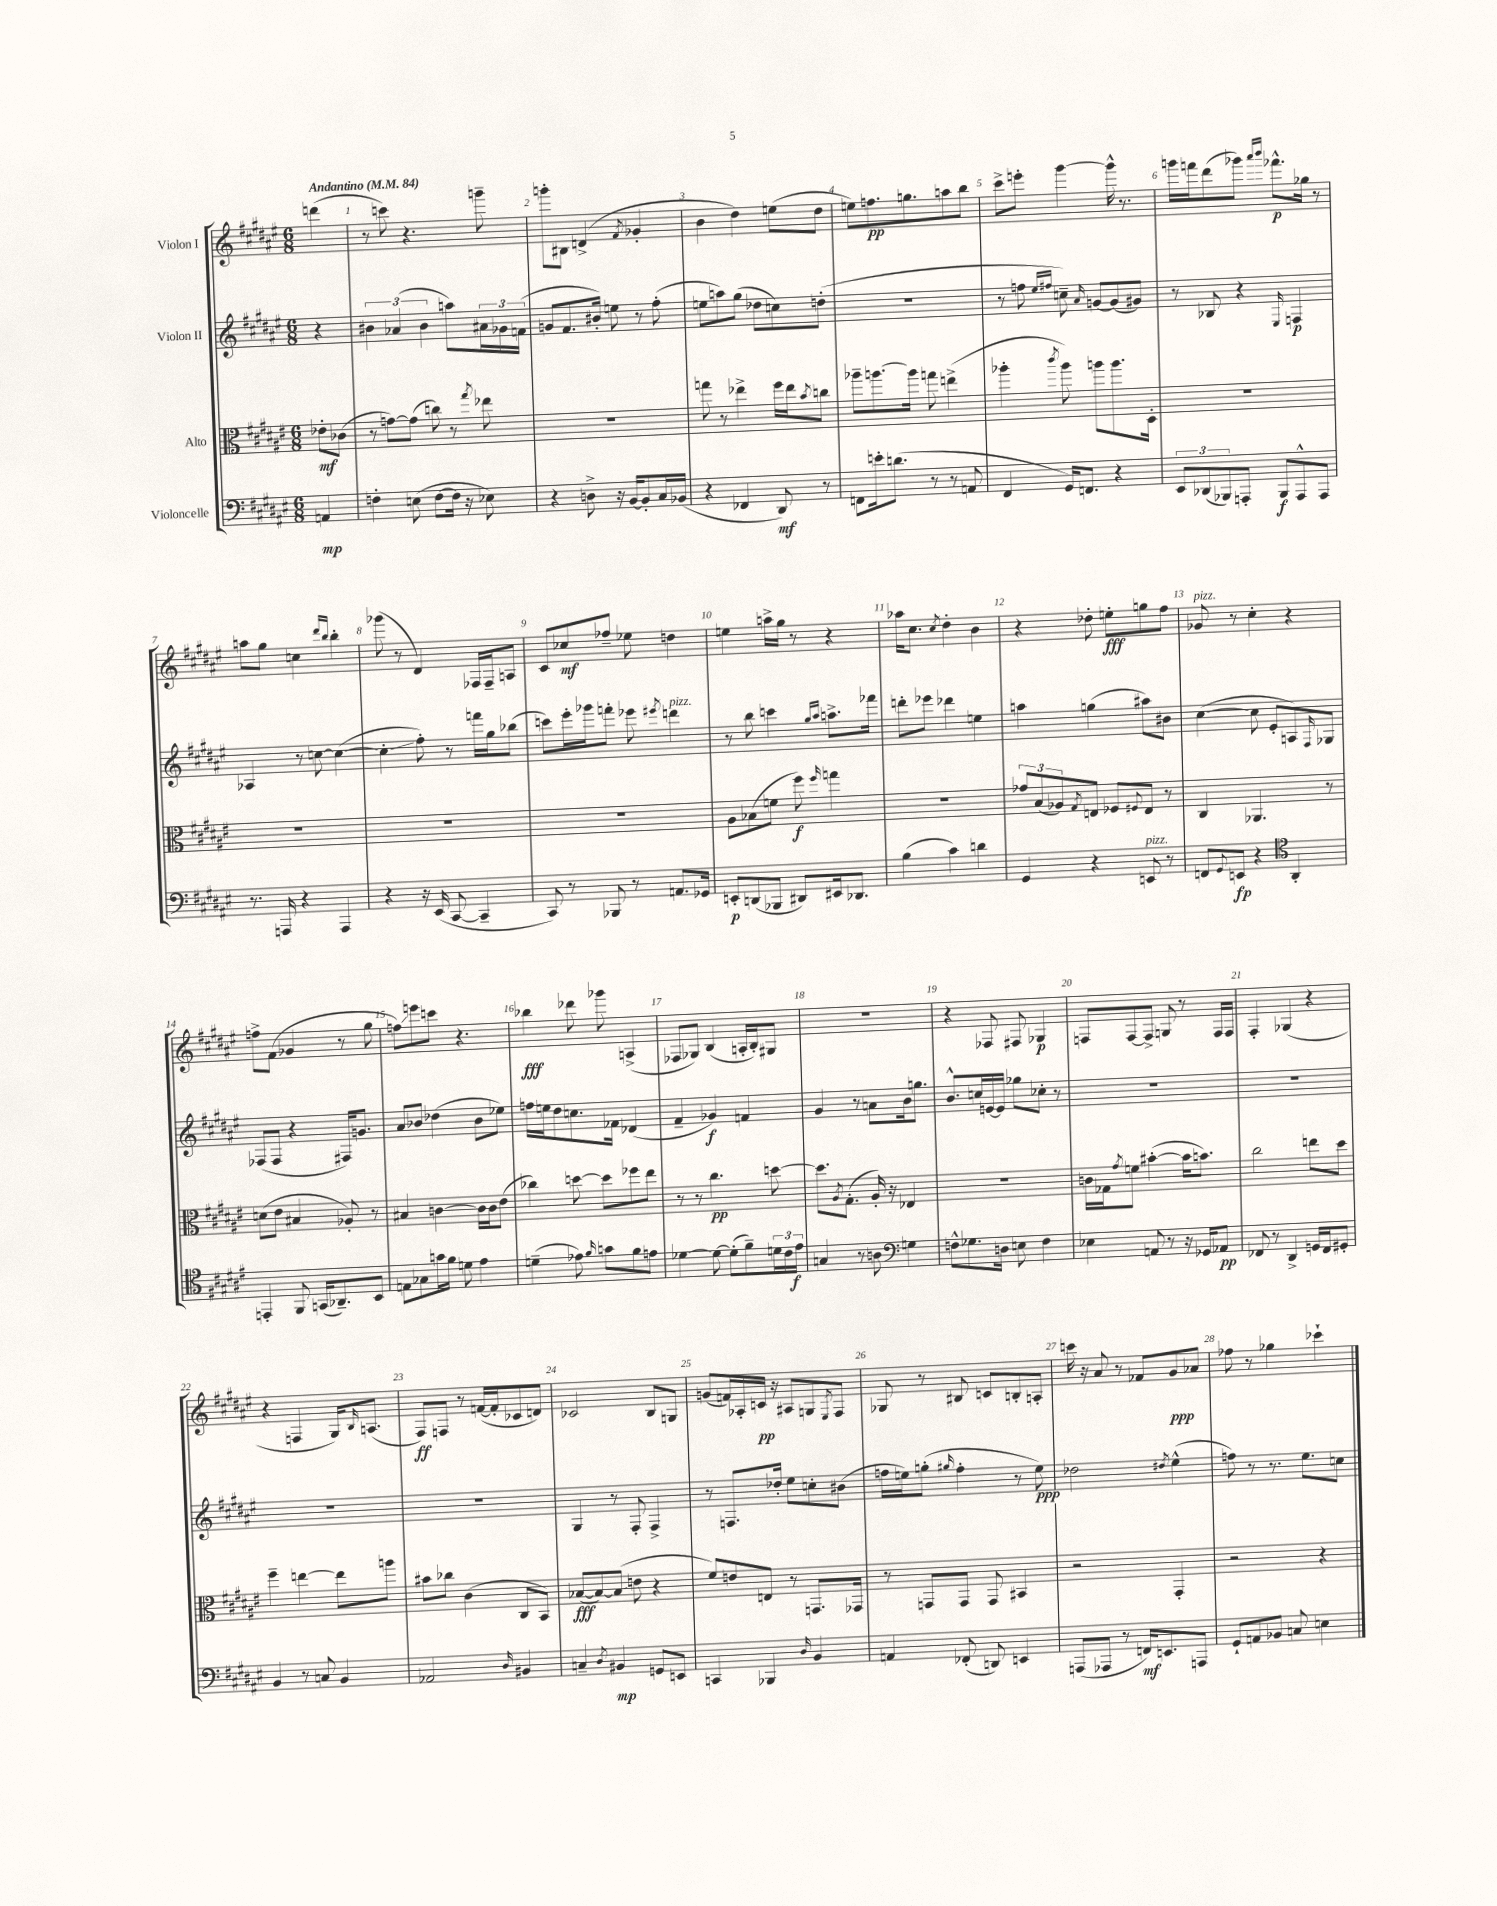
<<
\new StaffGroup <<
\new Staff = "s0" \with { instrumentName = "Violon I" } {
    \clef treble \key fis \major \numericTimeSignature \time 6/8 \partial 4 \tempo "Andantino" 4 = 84
    d'''4( |
    r8 c'''8) r4. g'''8-- |
    g'''8-. bis8 d'4->( \acciaccatura { fis'8 } ges'4-. |
    b'4 dis''4) e''8( dis''8 |
    e''8) f''8.\pp g''8. a''8 b''8 |
    cis'''8-> e'''8-. gis'''4~ gis'''16-^ r8. |
    g'''16 f'''16 dis'''8( ges'''8) \grace { ais'''16 b'''16 } fes'''8.-^\p ges''16 r8 |
    a''8 gis''8 c''4 \grace { dis'''16 b''16 } b''4-. |
    ges'''8( r8 dis'4) fes16 fes16-- a8 |
    cis'8 ces''8\mf fes''8-- ees''8 d''4 |
    e''4 a''16-> gis''16 r8 r4 |
    aes''16 cis''8. \acciaccatura { cis''8 } dis''4-. b'4 |
    r4 des''8-. e''8-.\fff g''8 fis''8 |
    ges'8^\markup { \italic "pizz." } r8 cis''4-. r4 |
    f''8-> fis'8( ges'4 r8 gis''8 |
    f''8\glissando) e'''8 c'''8 r4. |
    bes''4\fff des'''8 ges'''8 a4->( |
    fes8 ges8) b4( a16-. b16-.) gis8 |
    r2. |
    r4 fes8 fis8 ges4\p |
    f8 f8~ f8-> g8 r8 f16 f16 |
    fis4-. ges4( r4 |
    r4 f4 gis16) \grace { b16 } a8.( |
    fis8\ff) f8 r8 f'16~( f'16-. ces'8 d'8) |
    ces'2 b8 g8 |
    g'8( f'16) aes16-. c'16\pp r16 ais8 g8 \acciaccatura { eis8 } fis8 |
    ges8 r8 bis8 c'8 b8-. a8-. |
    c'''16 r16 ais'8 r8 fes'8 gis'8\ppp aes'8 |
    fes''8 r8 ges''4 ces'''4-! \bar "|." |
}
\new Staff = "s1" \with { instrumentName = "Violon II" } {
    \clef treble \key fis \major \numericTimeSignature \time 6/8 \partial 4
    r4 |
    \tuplet 3/2 { bis'4 aes'4( bis'4 } a''8) \tuplet 3/2 { ais'16 ges'16 f'16( } |
    g'8 fis'8. bis'16-.) e''8 r8 fis''8-.( |
    e''8 a''8) gis''8( des''8 c''8) d''8-.( |
    R2. |
    r8 f''8 \grace { eis''16 fis''16 } c''8--) \grace { ais'16 } g'8~ g'8( gis'8) |
    r8 bes8 r4 \grace { eis16 } f4\p |
    aes4 r8 c''8~ c''4~( |
    c''4-.\glissando fis''8-.) r8 f'''16 gis''16 bes''8( |
    c'''8) eis'''16-. ges'''16 f'''8-. ees'''8 \acciaccatura { eis'''8 } d'''4^\markup { \italic "pizz." } |
    r8 b''8 c'''4 \grace { gis''16 ais''16 } a''8.-> fes'''16 |
    d'''8-. ees'''8 des'''4 e''4 |
    a''4 g''4( ais''8) bis'8 |
    cis''4~( cis''8 eis'8-. a8) \grace { fis16 } ges8 |
    fes8( fes8 r4 fis16) g'8. |
    ais'8 bes'8 des''4( bes'8 ees''8) |
    f''16 e''16 dis''8 c''8. fes'16 des'4( |
    fis'4-- ges'4\f) f'4 |
    gis'4 r8 a'8 b'16 g''8. |
    b'8.-^ c''16 e'16~ e'16 ges''8 ces''8-. r8 |
    R2. |
    R2. |
    R2. |
    R2. |
    gis4 r8 fis8-. fis4-> |
    r8 f8. des''16-. eis''8 c''8-. bis'8( |
    f''16 e''16) g''8-.( \grace { gis''16 } f''4-. r8 e''8\ppp) |
    des''2 \acciaccatura { dis''8 } eis''4-^( |
    f''8) r8 r8. eis''8. c''8 \bar "|." |
}
\new Staff = "s2" \with { instrumentName = "Alto" } {
    \clef alto \key fis \major \numericTimeSignature \time 6/8 \partial 4
    ees'8-.\mf ces'8( |
    r8 g'8~) g'8( c''8) r8 \acciaccatura { gis''8 } ees''8 |
    R2. |
    g''8 r8 ees''4-> fis''16 ees''16 \acciaccatura { b'8 } c''8 |
    aes''8-- a''8.~ a''16 g''8 e''4->( |
    aes''4-. \acciaccatura { cis'''8 } aes''8) a''8 a''8. dis16-. |
    R2. |
    R2. |
    R2. |
    R2. |
    ais8 bes8( f'8 fis''8\f) \grace { fis''16 } g''4 |
    R2. |
    \tuplet 3/2 { ges'8 b8( aes8) } \acciaccatura { gis8 } e8 fes8 \appoggiatura { fis8 } e8 r8 |
    cis4 aes,4. r8 |
    d'8( eis'8 bis4 aes8-.) r8 |
    bis4 c'4~ c'16 c'16 eis'8( |
    ces''4) d''8~ d''8 fes''8 eis''8 |
    r8 r8 cis''4.\pp d''8~ |
    d''8. \acciaccatura { ais8 } gis8.-.( ais16-.) r16 ees4 |
    R2. |
    c'16 ges16 \acciaccatura { gis'8 } f'8 bis'4~-.( bis'16 b'8.) |
    cis''2 e''8 dis''8 |
    fis''4-- e''4~ e''8 a''8 |
    bis'8 ces''8 cis'4( cis8 b,8) |
    bes8~\fff( bes8~) bes8\glissando( e'8 r4 |
    fis'8) e'8 e8 r8 g,8. ges,16 |
    r8 g,8 g,8 g,8 bis,4 |
    r2 gis,4-. |
    r2 r4 \bar "|." |
}
\new Staff = "s3" \with { instrumentName = "Violoncelle" } {
    \clef bass \key fis \major \numericTimeSignature \time 6/8 \partial 4
    a,4\mp |
    f4-. e8( f8~ f16 r16 ees8) |
    r4 d8-> r16 b,16~ b,8-. cis16 bes,16( |
    r4 fes,4 dis,8\mf) r8 |
    f,8 e'16-. d'8.( r8 r8 a,8 |
    fis,4 gis,16) f,8. r4 |
    \tuplet 3/2 { eis,8 des,8( bes,,8) } a,,8-. bes,,8\f a,,8-^ a,,8 |
    r8. a,,16 r4 a,,4 |
    r4 r16 eis,16( cis,8~ cis,4-- |
    cis,8) r8 bes,,8 r8 a,8. ges,16 |
    e,8-.\p d,8( bes,,8 dis,8) eis,16 des,8. |
    b4( cis'4) d'4 |
    gis,4 r4 e,8^\markup { \italic "pizz." } r8 |
    f,8 \appoggiatura { gis,8 } e,8\fp r4 \clef tenor ais,4-. |
    e,4-. fis,8 g,16( aes,8.--) b,8 |
    e8 ges8 g'16 fis'16 d'8 eis'4 |
    d'4--( ees'8) \grace { fis'16 } g'8 fis'8 e'8 |
    des'4~ des'8~ des'8-.( fis'8--) \tuplet 3/2 { d'16 cis'16 eis'16\f } |
    g4 r8 a8 \clef bass g4 |
    f8-^ ges8. d16 e8 f4 |
    ees4 a,8 r8 r16 ges,16 aes,8\pp |
    fes,8 r8 dis,4-> g,16 fes,16 gis,8-. |
    b,4 r8 c8 b,4 |
    aes,2 \grace { dis16 } bis,4 |
    c4-- \acciaccatura { dis8 } bis,4\mp g,8 e,8 |
    c,4 bes,,4 \grace { dis16 } b,4 |
    a,4 fes,8-.( d,8) e,4 |
    a,,8( aes,,8 r8 f,16\mf) e,8. a,,8 |
    gis,8-! a,8 bes,8 c8 e4 \bar "|." |
}
>>
>>
\layout { \context { \Score \override BarNumber.break-visibility = ##(#f #t #t) barNumberVisibility = #all-bar-numbers-visible } }
